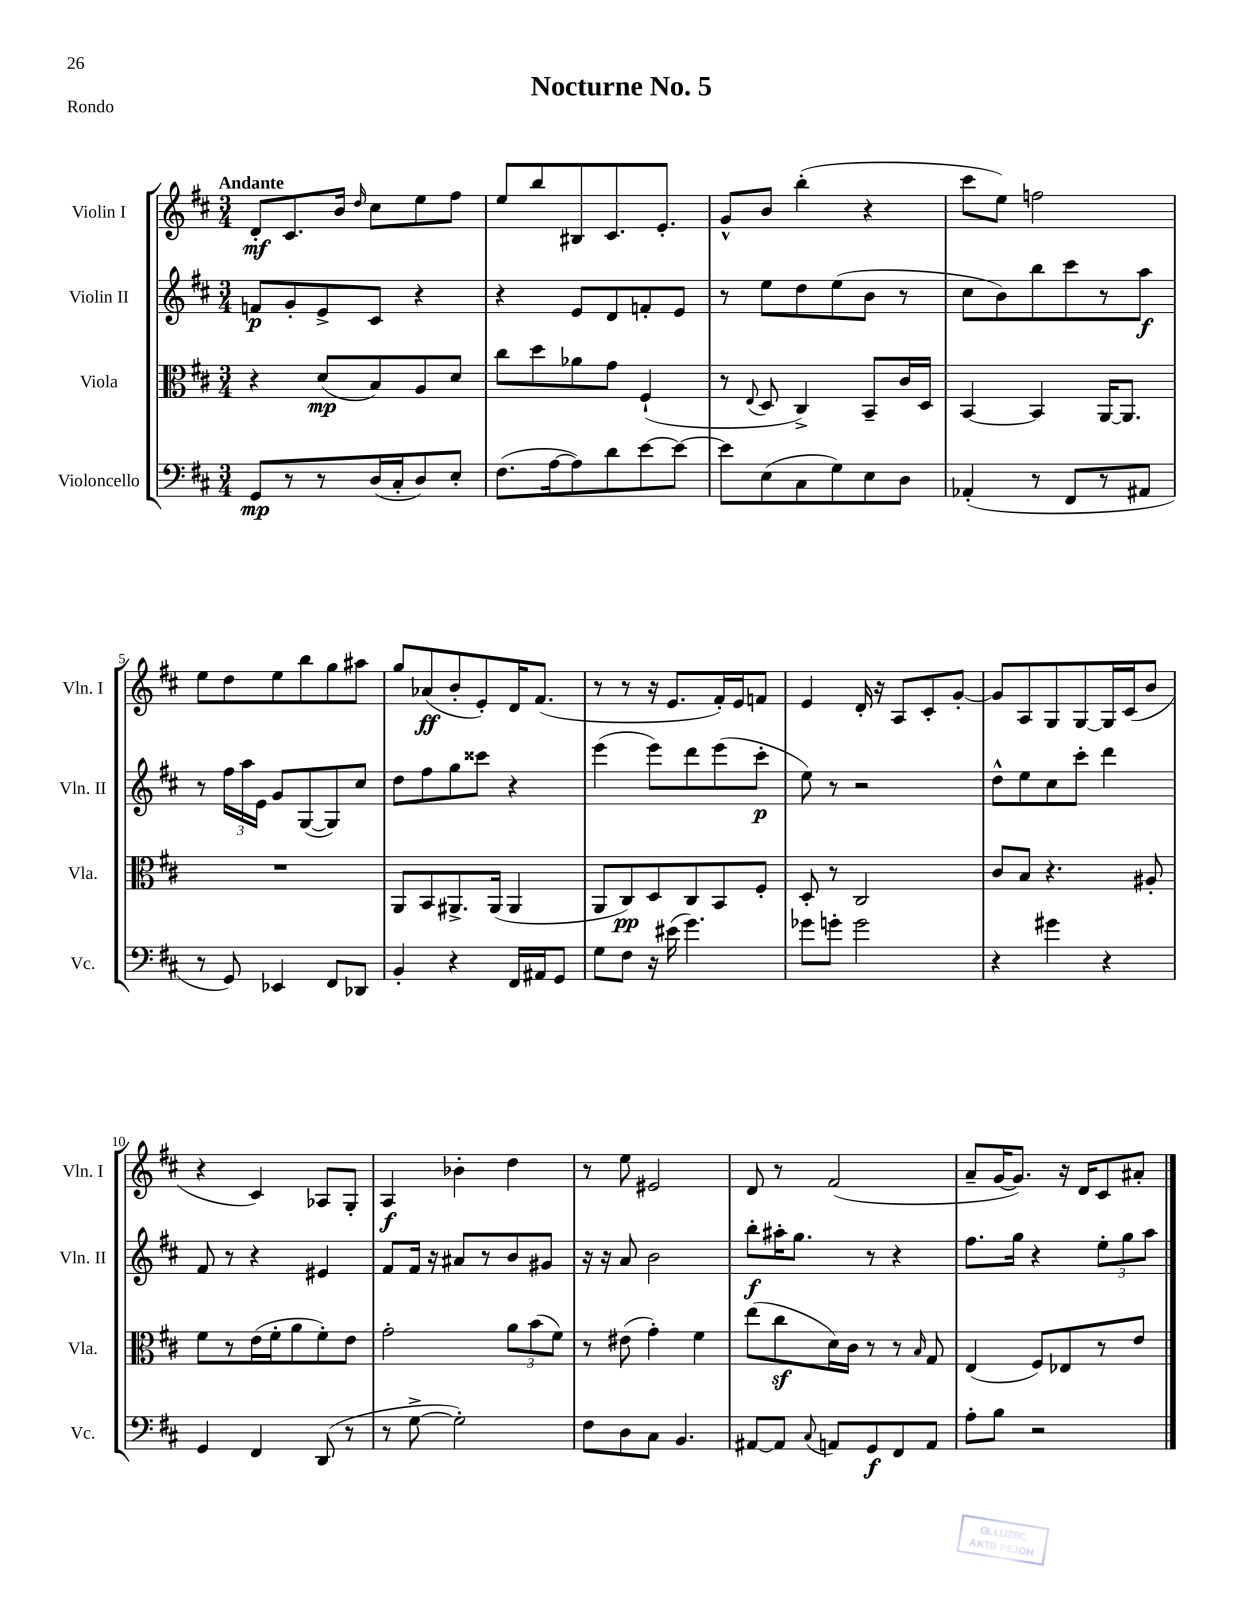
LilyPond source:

\header { title = "Nocturne No. 5" piece = "Rondo" }
<<
\new StaffGroup <<
\new Staff = "s0" \with { instrumentName = "Violin I" shortInstrumentName = "Vln. I" } {
    \clef treble \key d \major \numericTimeSignature \time 3/4 \tempo "Andante"
    \autoBeamOff d'8[-.\mf cis'8. b'16] \grace { d''16 } cis''8[ e''8 fis''8] |
    e''8[ b''8 bis8 cis'8. e'8.]-. |
    g'8[-^ b'8] b''4-.( r4 |
    cis'''8[ e''8]) f''2 |
    e''8[ d''8 e''8 b''8 g''8 ais''8] |
    g''8[ aes'8\ff( b'8-. e'8-.) d'16 fis'8.]( |
    r8 r8 r16 e'8.[ fis'16-.) e'16 f'8] |
    e'4 d'16-. r16 a8[ cis'8-. g'8]~-. |
    g'8[ a8 g8 g8~ g16 cis'16( b'8] |
    r4 cis'4) aes8[ g8]-. |
    a4\f bes'4-. d''4 |
    r8 e''8 eis'2 |
    d'8 r8 fis'2( |
    a'8[-- g'16~ g'8.]) r16 d'16[ cis'8 ais'8]-. \bar "|." |
}
\new Staff = "s1" \with { instrumentName = "Violin II" shortInstrumentName = "Vln. II" } {
    \clef treble \key d \major \numericTimeSignature \time 3/4
    \autoBeamOff f'8[\p g'8-. e'8-> cis'8] r4 |
    r4 e'8[ d'8 f'8-. e'8] |
    r8 e''8[ d''8 e''8( b'8] r8 |
    cis''8[ b'8) b''8 cis'''8 r8 a''8]\f |
    r8 \tuplet 3/2 { fis''16[ a''16 e'16] } g'8[ g8~( g8) cis''8] |
    d''8[ fis''8 g''8 cisis'''8] r4 |
    e'''4( e'''8[) d'''8 e'''8( cis'''8]-.\p |
    e''8) r8 r2 |
    d''8[-^ e''8 cis''8 cis'''8]-. d'''4 |
    fis'8 r8 r4 eis'4 |
    fis'8[ fis'16] r16 ais'8[ r8 b'8 gis'8] |
    r16 r16 a'8 b'2 |
    b''8[-.\f ais''16-. g''8.] r8 r4 |
    fis''8.[ g''16] r4 \tuplet 3/2 { e''8[-. g''8 a''8] } \bar "|." |
}
\new Staff = "s2" \with { instrumentName = "Viola" shortInstrumentName = "Vla." } {
    \clef alto \key d \major \numericTimeSignature \time 3/4
    \autoBeamOff r4 d'8[\mp( b8) a8 d'8] |
    cis''8[ d''8 aes'8 g'8] fis4-!( |
    r8 \appoggiatura { e8 } d8 cis4->) b,8[-- cis'16 d16] |
    b,4~ b,4 a,16[~ a,8.] |
    R2. |
    a,8[ b,8 ais,8.-> ais,16]( ais,4 |
    a,8[ cis8\pp) d8 cis8 b,8 fis8]-. |
    d8-. r8 cis2 |
    cis'8[ b8] r4. ais8-. |
    fis'8[ r8 e'16( fis'16-. a'8 fis'8-.) e'8] |
    g'2-. \tuplet 3/2 { a'8[ b'8( fis'8]) } |
    r8 eis'8( g'4-.) fis'4 |
    e''8[( cis''8\sf d'16) cis'16] r8 r8 \grace { b16 } g8 |
    e4( fis8[) ees8 r8 e'8] \bar "|." |
}
\new Staff = "s3" \with { instrumentName = "Violoncello" shortInstrumentName = "Vc." } {
    \clef bass \key d \major \numericTimeSignature \time 3/4
    \autoBeamOff g,8[\mp r8 r8 d16( cis16-. d8) e8]-. |
    fis8.[( a16~ a8) d'8 e'8~ e'8]~ |
    e'8[ e8( cis8 g8) e8 d8] |
    aes,4-.( r8 fis,8[ r8 ais,8] |
    r8 g,8) ees,4 fis,8[ des,8] |
    b,4-. r4 fis,16[ ais,16 g,8] |
    g8[ fis8] r16 eis'16( g'4.) |
    ges'8[ g'8]-. g'2 |
    r4 gis'4 r4 |
    g,4 fis,4 d,8( r8 |
    r8 g8~-> g2-.) |
    fis8[ d8 cis8] b,4. |
    ais,8[~ ais,8] \appoggiatura { cis8 } a,8[ g,8\f fis,8 a,8] |
    a8[-. b8] r2 \bar "|." |
}
>>
>>
